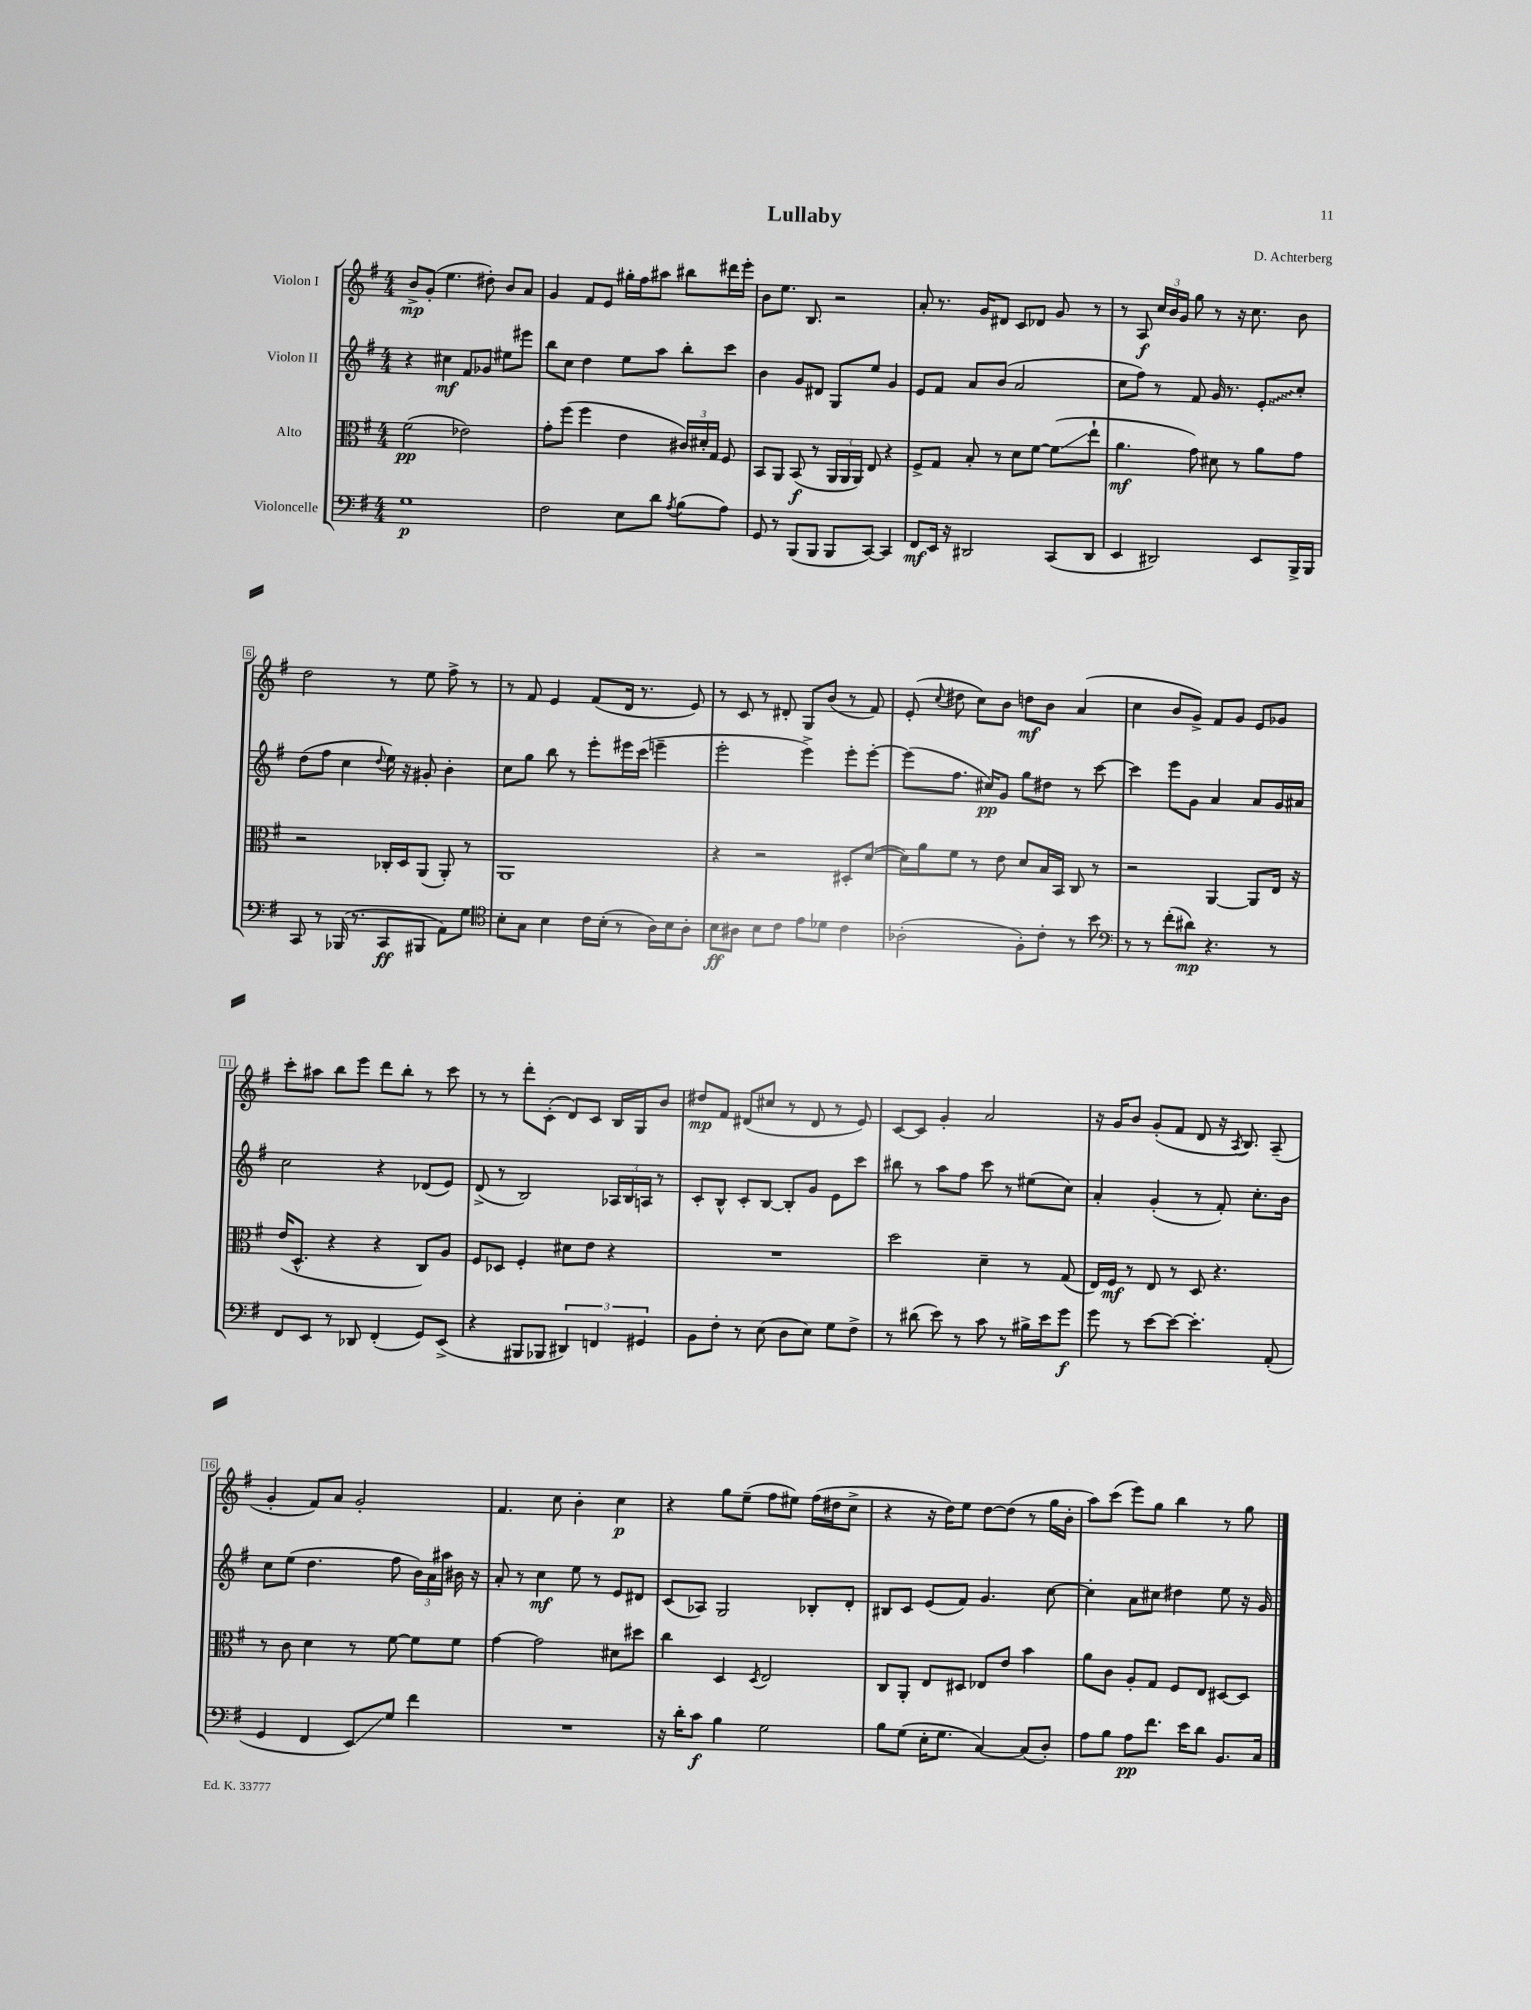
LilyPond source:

\header { title = "Lullaby" composer = "D. Achterberg" }
<<
\new StaffGroup <<
\new Staff = "s0" \with { instrumentName = "Violon I" } {
    \clef treble \key g \major \numericTimeSignature \time 4/4
    \autoBeamOff b'8[->\mp g'8]-.( e''4. dis''8-.) b'8[ a'8] |
    g'4 fis'8[ e'8] gis''16[-. fis''16 ais''8] bis''8[ dis'''16 e'''16]-. |
    b'8[ e''8.] b8. r2 |
    a'8-. r8. g'16[ dis'8] c'8[ des'8] g'8 r8 |
    r8 a8\f \tuplet 3/2 { c''16[ b'16 g'16] } g''8 r8 r16 c''8. b'8 |
    d''2 r8 e''8 fis''8-> r8 |
    r8 fis'8 e'4 fis'8[( d'16] r8. e'8) |
    r8 c'8 r8 dis'8-. g8[ b'8]( r8 fis'8) |
    e'8-.( \appoggiatura { c''8 } dis''8 c''8[) b'8] d''8[\mf b'8] a'4( |
    c''4 b'8[ g'8]->) fis'8[ g'8] e'8[ ges'8] |
    c'''8[-. ais''8] b''8[ e'''8] d'''8[ b''8]-. r8 c'''8 |
    r8 r8 d'''8[-. c'8]-.( d'8[) c'8] b16[ g16 b'8] |
    dis''8[\mp fis'8] dis'8[( cis''8] r8 dis'8 r8 e'8) |
    c'8[~ c'8] g'4-. a'2 |
    r16 g'16[ b'8] g'8[-.( fis'8] d'8 r16 \acciaccatura { a8 } b8.) a8--( |
    g'4-. fis'8[) a'8] g'2-. |
    fis'4. c''8 b'4-. c''4\p |
    r4 g''8[ e''8]--( fis''8[ eis''8]) fis''16[( dis''16 c''8]-> |
    r4 r16 d''16[) e''8] d''8[~ d''8]( r8 g''16[ b'16]-. |
    a''8[) c'''8]( e'''8[) g''8] b''4 r8 g''8 \bar "|." |
}
\new Staff = "s1" \with { instrumentName = "Violon II" } {
    \clef treble \key g \major \numericTimeSignature \time 4/4
    \autoBeamOff r4 cis''4\mf fis'8[ ges'8] eis''8[ eis'''8] |
    b''8[ c''8] d''4 e''8[ a''8] b''8[-. c'''8] |
    b'4 g'8[ dis'8] g8[ e''8] g'4 |
    e'8[ fis'8] a'8[ b'8]( a'2 |
    c''8[ fis''8]) r8 fis'8 g'16 r8. \once \override Glissando.style = #'zigzag e'8[-.\glissando c''8]-. |
    d''8[( fis''8] c''4 \appoggiatura { d''8 } e''16) r16 gis'8-. b'4-. |
    c''8[ g''8] b''8 r8 e'''8[-. eis'''16 c'''16]( e'''4-- |
    e'''2-. e'''4->) e'''8[-. e'''8]~-. |
    e'''8[( fis''8.] cis''16[\pp) g'8] g''8[ dis''8] r8 c'''8~ |
    c'''4 e'''8[ g'8] a'4 a'8[ g'16 ais'16] |
    c''2 r4 des'8[( e'8]) |
    d'8->( r8 b2) \tuplet 3/2 { aes16[ b16 a16] } r8 |
    c'8[-. b8]-^ c'8[-. b8]~ b8[-. g'8] e'8[ c'''8] |
    bis''8 r8 a''8[ fis''8] c'''8 r8 eis''8[( c''8]) |
    a'4-. g'4-.( r8 fis'8-.) c''8.[-. b'16] |
    c''8[ e''8]( d''4. fis''8 \tuplet 3/2 { b'16[) a'16 ais''16] } bis'16 r16 |
    a'8-. r8 c''4\mf e''8 r8 e'8[ dis'8] |
    c'8[( aes8]) g2 bes8[-. d'8]-. |
    bis8[ c'8] e'8[( fis'8]) g'4. c''8~ |
    c''4-. a'8[ cis''8] dis''4 e''8 r16 g'16 \bar "|." |
}
\new Staff = "s2" \with { instrumentName = "Alto" } {
    \clef alto \key g \major \numericTimeSignature \time 4/4
    \autoBeamOff fis'2\pp( ees'2) |
    g'8[-. fis''8]( fis''4 e'4 \tuplet 3/2 { cis'16[) dis'16-. g16] } fis8 |
    b,8[ a,8] b,8\f( r8 \tuplet 3/2 { a,16[ a,16 a,16]) } e8 r4 |
    fis8[-> g8] b8-. r8 d'8[ fis'8]~ fis'8[\glissando( e''8]-! |
    a'4.\mf g'8) dis'8 r8 a'8[ g'8] |
    r2 ces16[-. d16 a,8]( a,8-.) r8 |
    a,1 |
    r4 r2 dis8[-. d'8]~( |
    d'16[) a'16 fis'8] r8 e'8 d'8[ b16 b,16] c8 r8 |
    r2 a,4~ a,8[ e16] r16 |
    e'16[( d8.]-^ r4 r4 c8[) a8] |
    fis8[ des8] fis4-. dis'8[ e'8] r4 |
    R1 |
    d''2 d'4-- r8 g8( |
    e16[) fis16]\mf r8 e8 r8 d8 r4. |
    r8 c'8 d'4 r8 fis'8~ fis'8[ fis'8] |
    g'4~ g'2 dis'8[ dis''8] |
    c''4 d4 \acciaccatura { d8 } e2 |
    c8[ a,8]-. e8[ dis8] ees8[ e'8] b'4 |
    a'8[ c'8] a8[-. g8] fis8[ e8] dis8[~ dis8] \bar "|." |
}
\new Staff = "s3" \with { instrumentName = "Violoncelle" } {
    \clef bass \key g \major \numericTimeSignature \time 4/4
    \autoBeamOff g1\p |
    fis2 e8[ d'8] \acciaccatura { a8 } b8[( a8]) |
    g,8 r8 b,,8[( b,,8] b,,8[ c,8]~) c,4 |
    fis,8[\mf e,16] r16 dis,2 c,8[( dis,8] |
    e,4 dis,2) e,8[ b,,16-> b,,16] |
    c,8 r8 bes,,16( r8. c,8[\ff bis,,8] a,8[) g8] |
    \clef tenor b8[-. g8] b4 c'16[ b16]-.( r8 a16[) b16 a8]-. |
    b8[\ff ais8] b8[ c'8] e'8[ des'8] c'4 |
    aes2-.( fis8[-.) c'8]-. r8 b'8 |
    \clef bass r8 r8 fis'8[-.( dis'8]\mp) r4. r8 |
    fis,8[ e,8] r8 des,8 fis,4-.( g,8[) e,8]->( |
    r4 bis,,8[ bes,,8] \tuplet 3/2 { dis,4) f,4 gis,4 } |
    b,8[ fis8]-. r8 e8( d8[ e8]) g8[ fis8]-> |
    r8 dis'8( e'8) r8 c'8 r8 bis16[-> e'16 g'8]\f |
    g'8 r8 e'8[~ e'8]~ e'4.-. a,8-.( |
    g,4 fis,4 e,8[\glissando) g8] fis'4 |
    R1 |
    r16 d'16[-. c'8]\f b4 g2 |
    b8[ g8]( e16[-. g8.] c4~) c8[( d8]-.) |
    a8[ b8] a8[\pp fis'8.] e'16[ d'8] b,8.[ c16] \bar "|." |
}
>>
>>
\layout { \context { \Score \override BarNumber.stencil = #(make-stencil-boxer 0.1 0.3 ly:text-interface::print) } }
